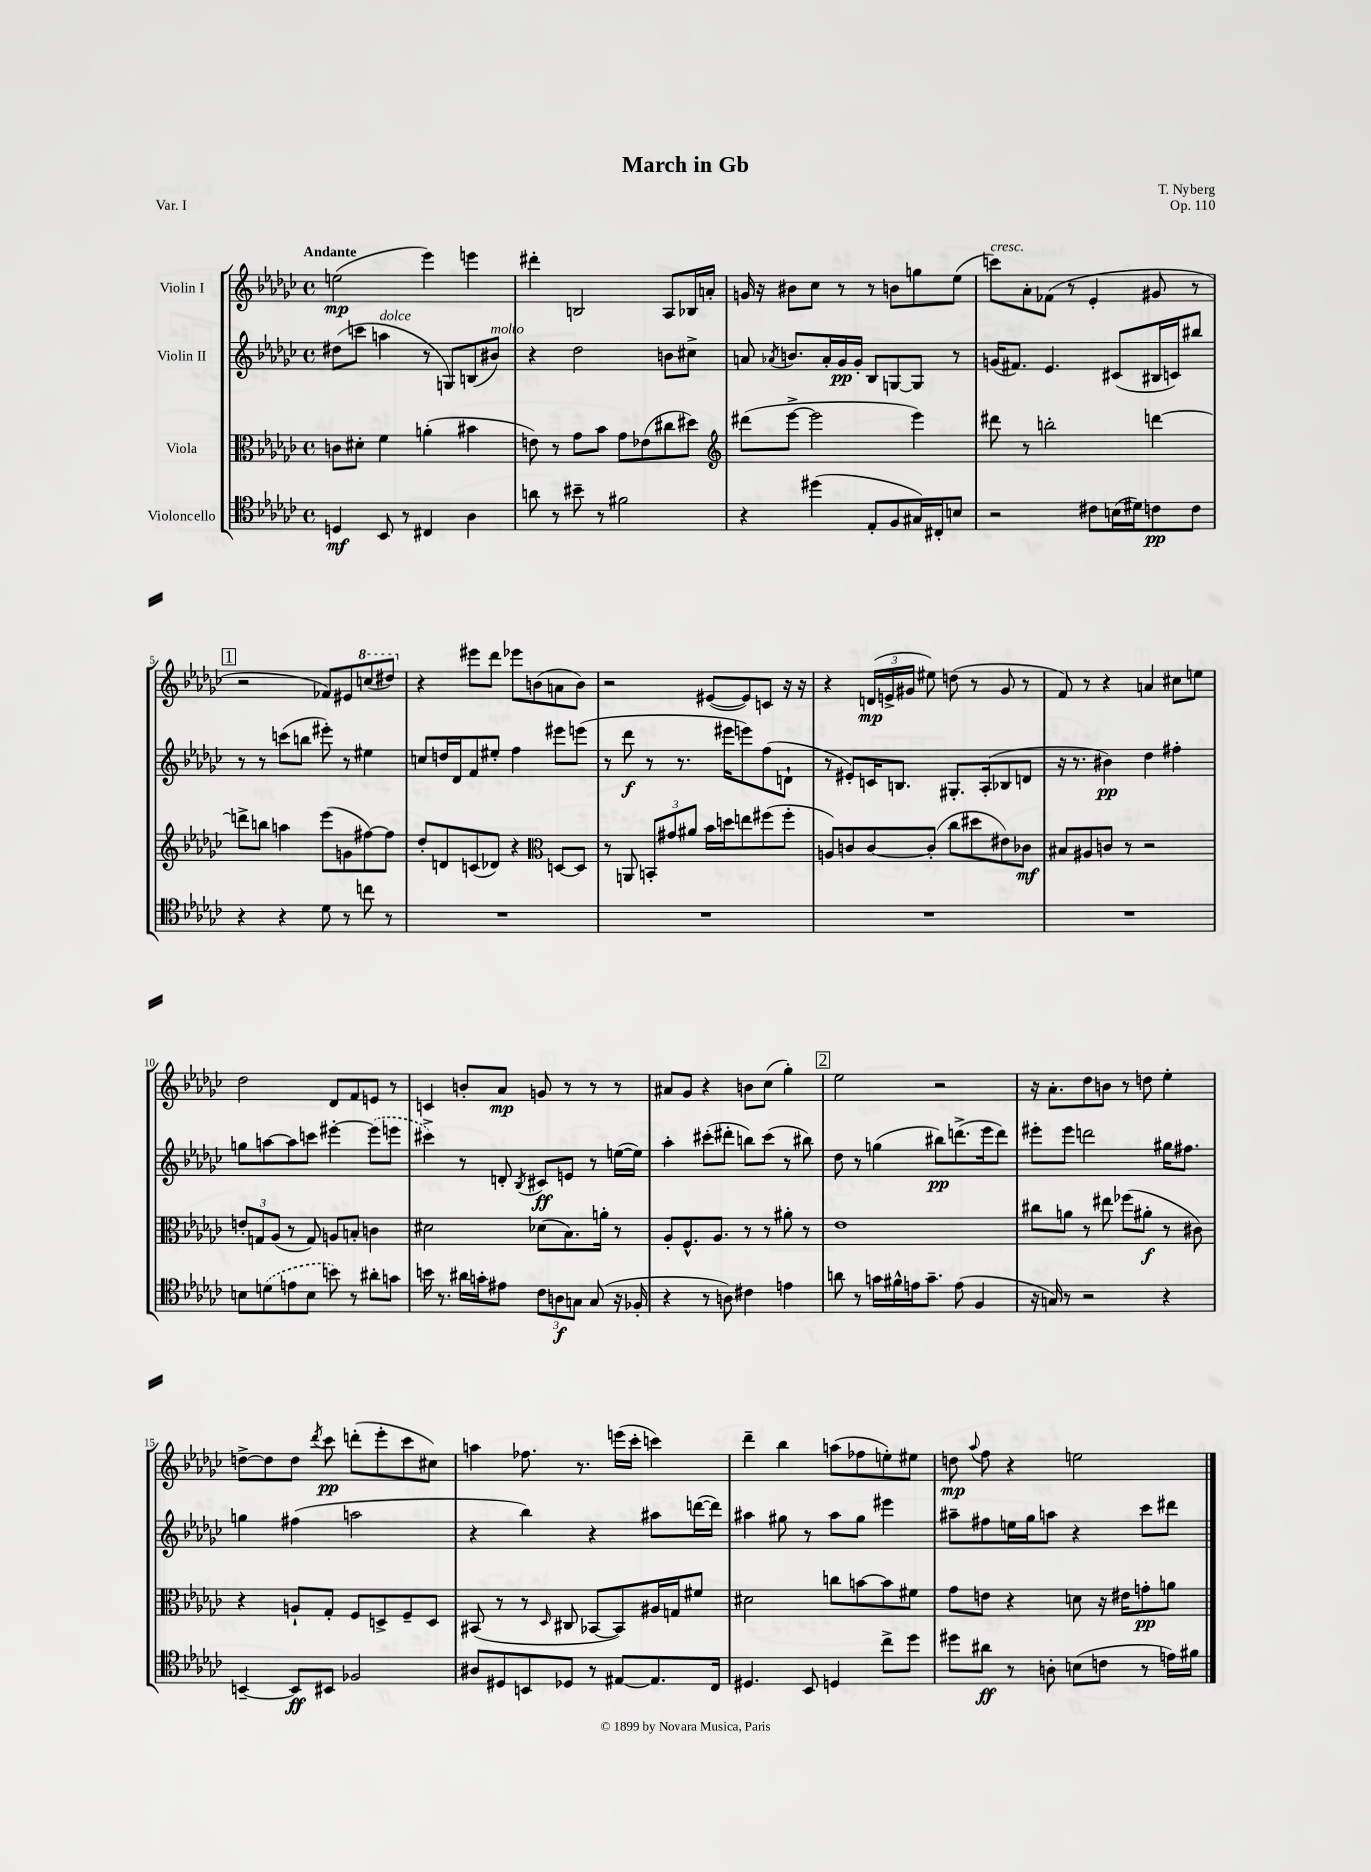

**kern	**kern	**kern	**kern
*staff4	*staff3	*staff2	*staff1
*clefC4	*clefC3	*clefG2	*clefG2
*k[b-e-a-d-g-c-]	*k[b-e-a-d-g-c-]	*k[b-e-a-d-g-c-]	*k[b-e-a-d-g-c-]
*M4/4	*M4/4	*M4/4	*M4/4
*met(c)	*met(c)	*met(c)	*met(c)
4D	8c	(8dd#	(2ee
.	8d#'	8ccc	.
8BB-	4f	4aa	.
8r	.	.	.
4C#	(4a'	8r	4eee-)
.	.	8G)	.
4A-	4b#	(8B	4eee
.	.	8b#)	.
=	=	=	=
8a	8e)	4r	4ddd#'
8r	8r	.	.
8b#~	8g-	2dd-	2B
8r	8b-	.	.
2f#	8g-	.	.
.	(8e-	.	.
.	8cc#	8b	8A-
.	8dd#)	8cc#^	16B-
.	.	.	16a'
=	=	=	=
*	*clefG2	*	*
4r	(8ddd#	8a	16g
.	.	.	16r
.	.	8qa-	.
.	[8eee-^	8.b	8b#
(4dd#	2eee-]	.	8cc-
.	.	16a-'	.
.	.	16g-	8r
.	.	16g-'	.
8E-'	.	8B-	8r
8F	.	[8G	8b
16G#)	4eee-)	8G]	8gg
16C#'	.	.	.
8B	.	8r	(8ee-
=	=	=	=
2r	8ddd#	(16g	8ccc)
.	.	8.f#)	.
.	8r	.	8a-'
.	2bb'	4.e-	(8f-
.	.	.	8r
8c#	.	.	4e-'
(16B	.	(8c#	.
16d#)	.	.	.
8c	[4ddd	16B#	8g#
.	.	16c)	.
8c	.	8bb#	8r
=	=	=	=
4r	8ddd^]	8r	2r
.	8bb	8r	.
4r	4aa	(8ccc	.
.	.	8bb	.
8d-	(8eee-	8eee#')	8f-)
8r	8g	8r	8e#
8cc	[8ff#)	4ee#	(8ccc
8r	8ff#]	.	8ddd#)
=	=	=	=
1r	8dd-'	8cc	4r
.	8d	16dd	.
.	.	16d-	.
.	(8c	8f	8eee#
.	8d-)	8ee#'	8ddd-
.	4r	4ff	8eee-
.	.	.	(8b
*	*clefC3	*	*
.	[8D	8eee#	8a
.	8D]	(8eee	8b)
=	=	=	=
1r	8r	8r	2r
.	8AA	8ddd-	.
.	12BB'	8r	.
.	12g#	.	.
.	.	8.r	.
.	12a#	.	.
.	16b-	.	([8e#
.	16dd	16eee#	.
.	8ee	8eee)	8e#])
.	(8ff#	(8ff	8c
.	8ff#'	8d`	16r
.	.	.	16r
=	=	=	=
1r	8A)	8r	4r
.	8c	8e#')	.
.	[8c	16c	(24d
.	.	.	24e^
.	.	8.B	.
.	.	.	24g#
.	(8c']	.	8ee#)
.	8cc-	8.G#'	(8dd
.	8dd#	.	8r
.	.	(16A-'	.
.	8e#)	8B-	8g#
.	8c-	8d	8r
=	=	=	=
1r	8B#	16r	8f)
.	.	8.r	.
.	8A#	.	8r
.	8c	4b#)	4r
.	8r	.	.
.	2r	4dd-	4a
.	.	4ff#'	8cc#
.	.	.	8ee
=	=	=	=
8B	12e'	8gg	2dd-
.	12G	.	.
(8d	.	[8aa	.
.	(12A-	.	.
8e	8r	8aa]	.
8B	8G)	8ccc	.
8b)	8A	[4eee#'	8d-
8r	8B'	.	8f
8a#'	4c	(8eee#]	8e
8g	.	8eee	8r
=	=	=	=
16b	2d#	4ccc#^)	4c
8.r	.	.	.
16a#	.	8r	8b'
16g'	.	.	.
8e#	.	8d'	8a-
.	.	8qB-	.
12c-	(8d-	8c#	8g
12A	.	.	.
.	8.B-)	8e	8r
12G	.	.	.
(8G	.	8r	8r
.	16a'	.	.
16r	8r	([16ee	8r
16F-'	.	16ee])	.
=	=	=	=
4r	8A-'	4aa-'	8a#
.	8.F^^	.	8g-
8r	.	(8ccc#'	4r
.	8.A-	.	.
8A)	.	8ddd#'	.
4c#	8r	8bb)	8b
.	8r	(8ccc#	(8cc-
4e	8a#'	8r	4gg-')
.	8r	8bb#)	.
=	=	=	=
8a	1e-	8dd-	2ee-
8r	.	8r	.
16g	.	(4gg	.
16f#^^	.	.	.
16e	.	.	.
8.g~	.	.	.
.	.	8bb#)	2r
(8e	.	(8.ddd^	.
4F	.	.	.
.	.	16eee-	.
.	.	8ddd)	.
=	=	=	=
16r	8cc#	8eee#'	16r
16G)	.	.	8.a-'
8r	8a	8eee#	.
2r	8r	2ddd	8dd-
.	8ee#	.	8b
.	(8ff-	.	8r
.	8a#'	.	8dd
4r	8r	16gg#	4ee-'
.	.	8.ff#	.
.	8c#)	.	.
=	=	=	=
[4BB~	4r	4gg	[8dd^
.	.	.	8dd]
8BB]	8A`	(4ff#	8dd
.	.	.	8qddd-
8BB#	8G-'	.	8ccc-
2F-	8F	2aa	(8ddd'
.	8D^	.	8eee-'
.	8F~	.	8ccc-
.	8D	.	8cc#)
=	=	=	=
8A#	(8BB#	4r	4aa
8D#	8r	.	.
8BB	8r	4bb-)	8.ff-
.	16qqD-	.	.
8D-	8C#	.	.
.	.	.	8.r
8r	[8BB-	4r	.
[8E#	8BB-])	.	(16eee
.	.	.	16ccc-'
8.E#]	16A#	8aa#	4ccc)
.	16G	.	.
.	8f#	([16ddd	.
16C-	.	16ddd])	.
=	=	=	=
4.D#	2d#	4aa#	4ddd-~
.	.	8gg#	4bb-
8BB-	.	8r	.
4D	8cc	8aa#	(8aa
.	[8b	8gg#	8ff-
8cc-^	8b]	4eee#	8ee')
8dd-	8f#	.	8ee#
=	=	=	=
8dd#	8g-	8aa#~	8dd
.	.	.	8qqaa-
8a#	8e	8ff#	8ff
8r	4r	16ee	4r
.	.	16gg-	.
8A'	.	8aa	.
(8B	8d	4r	2ee
8c	16r	.	.
.	16e#	.	.
8r	8g'	8ccc-	.
16e)	8a	8ddd#	.
16f#	.	.	.
==	==	==	==
*-	*-	*-	*-
